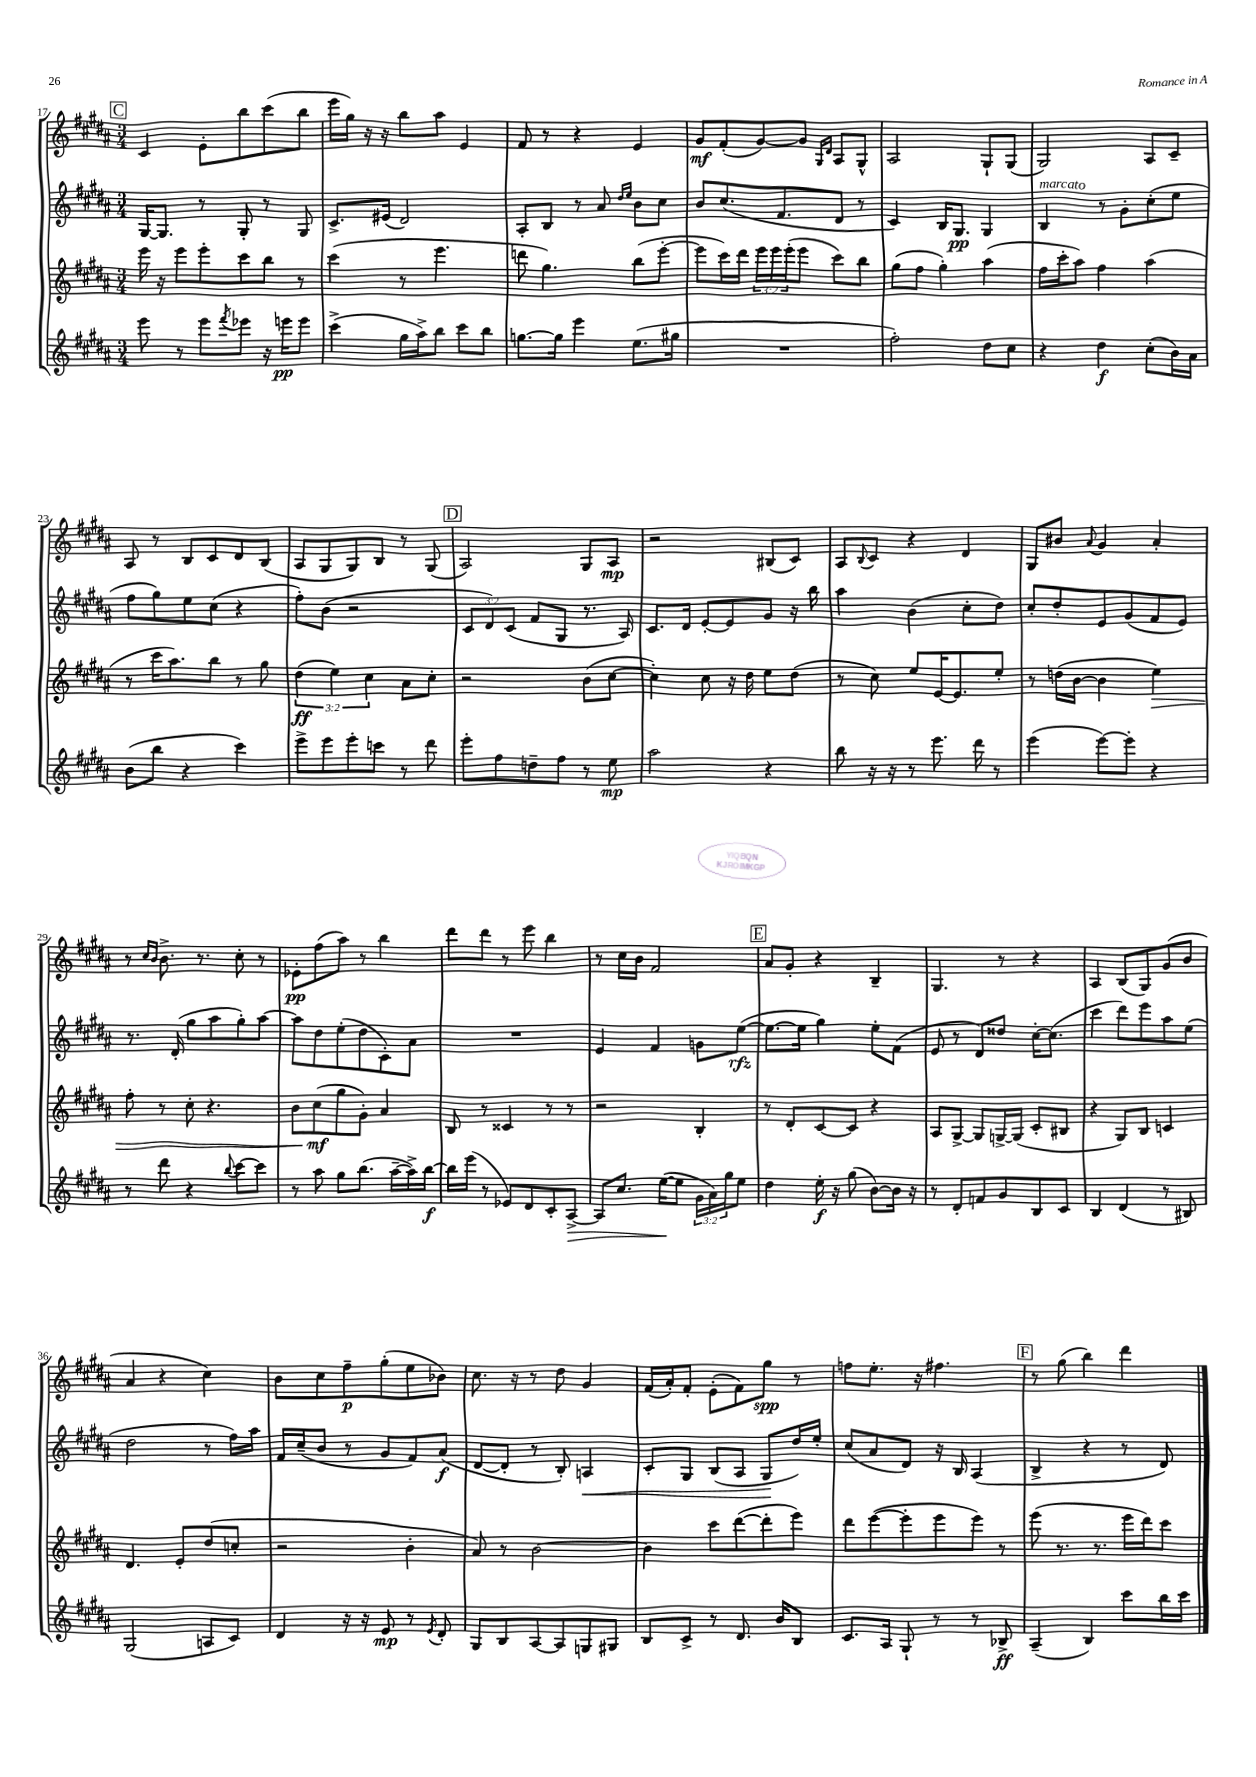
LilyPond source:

<<
\new StaffGroup <<
\new Staff = "s0" {
    \clef treble \key b \major \numericTimeSignature \time 3/4
    \mark \markup { \box "C" } cis'4 e'8-. b''8 cis'''8( b''8 |
    e'''16 gis''16) r16 r16 b''8 ais''8 e'4 |
    fis'8 r8 r4 e'4 |
    gis'8\mf fis'8-.( gis'8~) gis'8 \grace { gis16 dis'16 } ais8 gis8-^ |
    ais2 gis8-! gis8( |
    gis2) ais8 cis'8-- |
    ais8 r8 b8 cis'8 dis'8 b8( |
    ais8 gis8 gis8) b8 r8 gis8( |
    \mark \markup { \box "D" } ais2) gis8 ais8\mp |
    r2 bis8( cis'8) |
    ais8 \appoggiatura { b8 } cis'8 r4 dis'4 |
    gis8 bis'8 \appoggiatura { ais'8 } gis'4 ais'4-. |
    r8 \grace { cis''16 b'16 } b'8.-> r8. cis''8-. r8 |
    ees'8-.\pp fis''8( ais''8) r8 b''4 |
    dis'''8 dis'''8 r8 e'''8 b''4 |
    r8 cis''16 b'16 fis'2 |
    \mark \markup { \box "E" } ais'8 gis'8-. r4 b4-- |
    gis4. r8 r4 |
    ais4 b8( gis8) gis'8( b'8 |
    ais'4 r4 cis''4) |
    b'8 cis''8 fis''8--\p gis''8-.( e''8 bes'8) |
    cis''8. r16 r8 dis''8 gis'4 |
    fis'16( ais'16-.) fis'8-. e'8-.( fis'8) gis''8\spp r8 |
    f''8 e''8.-. r16 fis''4. |
    \mark \markup { \box "F" } r8 gis''8( b''4) dis'''4 \bar "|." |
}
\new Staff = "s1" {
    \clef treble \key b \major \numericTimeSignature \time 3/4 \override Staff.TupletNumber.text = #tuplet-number::calc-fraction-text
    \mark \markup { \box "C" } gis16~ gis8. r8 gis8-. r8 gis8 |
    cis'8.-> eis'16( dis'2) |
    ais8-. b8 r8 ais'8 \grace { dis''16 e''16 } b'8 cis''8 |
    b'8 cis''8.( fis'8. dis'8 r8 |
    cis'4) b16 gis8.\pp gis4 |
    b4^\markup { \italic "marcato" } r8 gis'8-. cis''8-.( e''8 |
    fis''8 gis''8) e''8 cis''8( r4 |
    fis''8-.) b'8( r2 |
    \mark \markup { \box "D" } \tuplet 3/2 { cis'8 dis'8) cis'8( } fis'8 gis8 r8. ais16) |
    cis'8. dis'16 e'8~-. e'8 gis'8 r16 b''16 |
    ais''4 b'4( cis''8-. dis''8) |
    cis''8-. dis''8-. e'8 gis'8( fis'8 e'8) |
    r8. dis'16-.( gis''8 ais''8 gis''8-.) ais''8~ |
    ais''8 dis''8 e''8-.( dis''8 cis'8-.) ais'8 |
    R2. |
    e'4 fis'4 g'8 e''8~\rfz( |
    \mark \markup { \box "E" } e''8.~ e''16 gis''4) e''8-. fis'8( |
    e'8 r8 dis'8) disis''8 cis''16~-. cis''8.( |
    cis'''4 dis'''8) e'''8 ais''8 e''8( |
    dis''2 r8 fis''16) ais''16 |
    fis'16 cis''16--( b'8 r8 gis'8 fis'8) ais'8\f( |
    dis'8~ dis'8-. r8 b8-.) a4\< |
    cis'8-. gis8 b8( ais8 gis8\! dis''16) e''16-. |
    cis''8( ais'8 dis'8) r16 b16 ais4( |
    \mark \markup { \box "F" } b4-> r4 r8 dis'8) \bar "|." |
}
\new Staff = "s2" {
    \clef treble \key b \major \numericTimeSignature \time 3/4 \override Staff.TupletNumber.text = #tuplet-number::calc-fraction-text
    \mark \markup { \box "C" } e'''16 r16 e'''8 e'''8-. cis'''8 b''8 r8 |
    cis'''4( r8 e'''4. |
    d'''8 gis''4.) b''8( e'''8~-. |
    e'''8 cis'''16) dis'''16 \tuplet 3/2 { e'''16 e'''16 e'''16-.( } e'''8 cis'''8) b''8 |
    gis''8( fis''8 gis''4-.) ais''4( |
    fis''16 cis'''16-. ais''8) fis''4 ais''4( |
    r8 cis'''16 ais''8.) b''8 r8 gis''8 |
    \tuplet 3/2 { dis''4\ff( e''4) cis''4 } ais'8 cis''8-. |
    \mark \markup { \box "D" } r2 b'8( cis''8~ |
    cis''4-.) cis''8 r16 dis''16 e''8 dis''8( |
    r8 cis''8) e''8 e'16~ e'8. e''8-. |
    r8 d''16( b'16~ b'4 e''4\>) |
    fis''8-. r8 cis''8-. r4. |
    b'8 cis''8\mf\!( gis''8 gis'8-.) ais'4 |
    b8 r8 cisis'4 r8 r8 |
    r2 b4-. |
    \mark \markup { \box "E" } r8 dis'8-. cis'8~ cis'8 r4 |
    ais8 gis8~-> gis8 g16~-> g16( cis'8-. bis8 |
    r4 gis8) b8 c'4 |
    dis'4. e'8-. dis''8( c''8-. |
    r2 b'4-. |
    ais'8) r8 b'2~ |
    b'4 cis'''8 dis'''8~( dis'''8-. e'''8) |
    dis'''8 e'''8~( e'''8-. e'''8 e'''8) r8 |
    \mark \markup { \box "F" } e'''8( r8. r8. e'''16 dis'''16) cis'''8 \bar "|." |
}
\new Staff = "s3" {
    \clef treble \key b \major \numericTimeSignature \time 3/4 \override Staff.TupletNumber.text = #tuplet-number::calc-fraction-text
    \mark \markup { \box "C" } e'''8 r8 e'''8 \acciaccatura { fis'''8 } ees'''8 r16 e'''16\pp e'''8 |
    cis'''4->( gis''16 ais''16->) b''8 cis'''8 b''8 |
    g''8.~ g''16 e'''4 e''8.( gis''16 |
    R2. |
    fis''2-.) dis''8 cis''8 |
    r4 dis''4\f cis''8-.( b'16) ais'16 |
    b'8( b''8 r4 cis'''4) |
    e'''8-> e'''8 e'''8-. c'''8 r8 dis'''8 |
    \mark \markup { \box "D" } e'''8-. fis''8 d''8-- fis''8 r8 e''8\mp |
    ais''2 r4 |
    b''8 r16 r16 r8 e'''8. dis'''16 r8 |
    e'''4( e'''8~) e'''8-. r4 |
    r8 dis'''8 r4 \appoggiatura { b''8 } cis'''8~ cis'''8 |
    r8 ais''8 gis''8 b''8.( ais''16~-- ais''16->) b''16~\f |
    b''16 e'''16( r8 ees'8) dis'8 cis'8-. ais8~->\> |
    ais8 cis''8. e''16~\!( e''8 \tuplet 3/2 { gis'16 ais'16) gis''16 } e''8 |
    \mark \markup { \box "E" } dis''4 e''16-.\f r16 gis''8( b'8~) b'16 r16 |
    r8 dis'8-. f'8 gis'8 b8 cis'8 |
    b4 dis'4( r8 bis8) |
    gis2( a8 cis'8) |
    dis'4 r16 r16 e'8\mp r8 \acciaccatura { e'8 } dis'8-. |
    gis8 b8 ais8~ ais8 g8 gis8 |
    b8 cis'8-> r8 dis'8. b'16 b8 |
    cis'8. ais16 gis8-! r8 r8 bes8->\ff |
    \mark \markup { \box "F" } ais4--( b4) cis'''8 b''16 cis'''16 \bar "|." |
}
>>
>>
\layout { \context { \Score currentBarNumber = #17 } }
